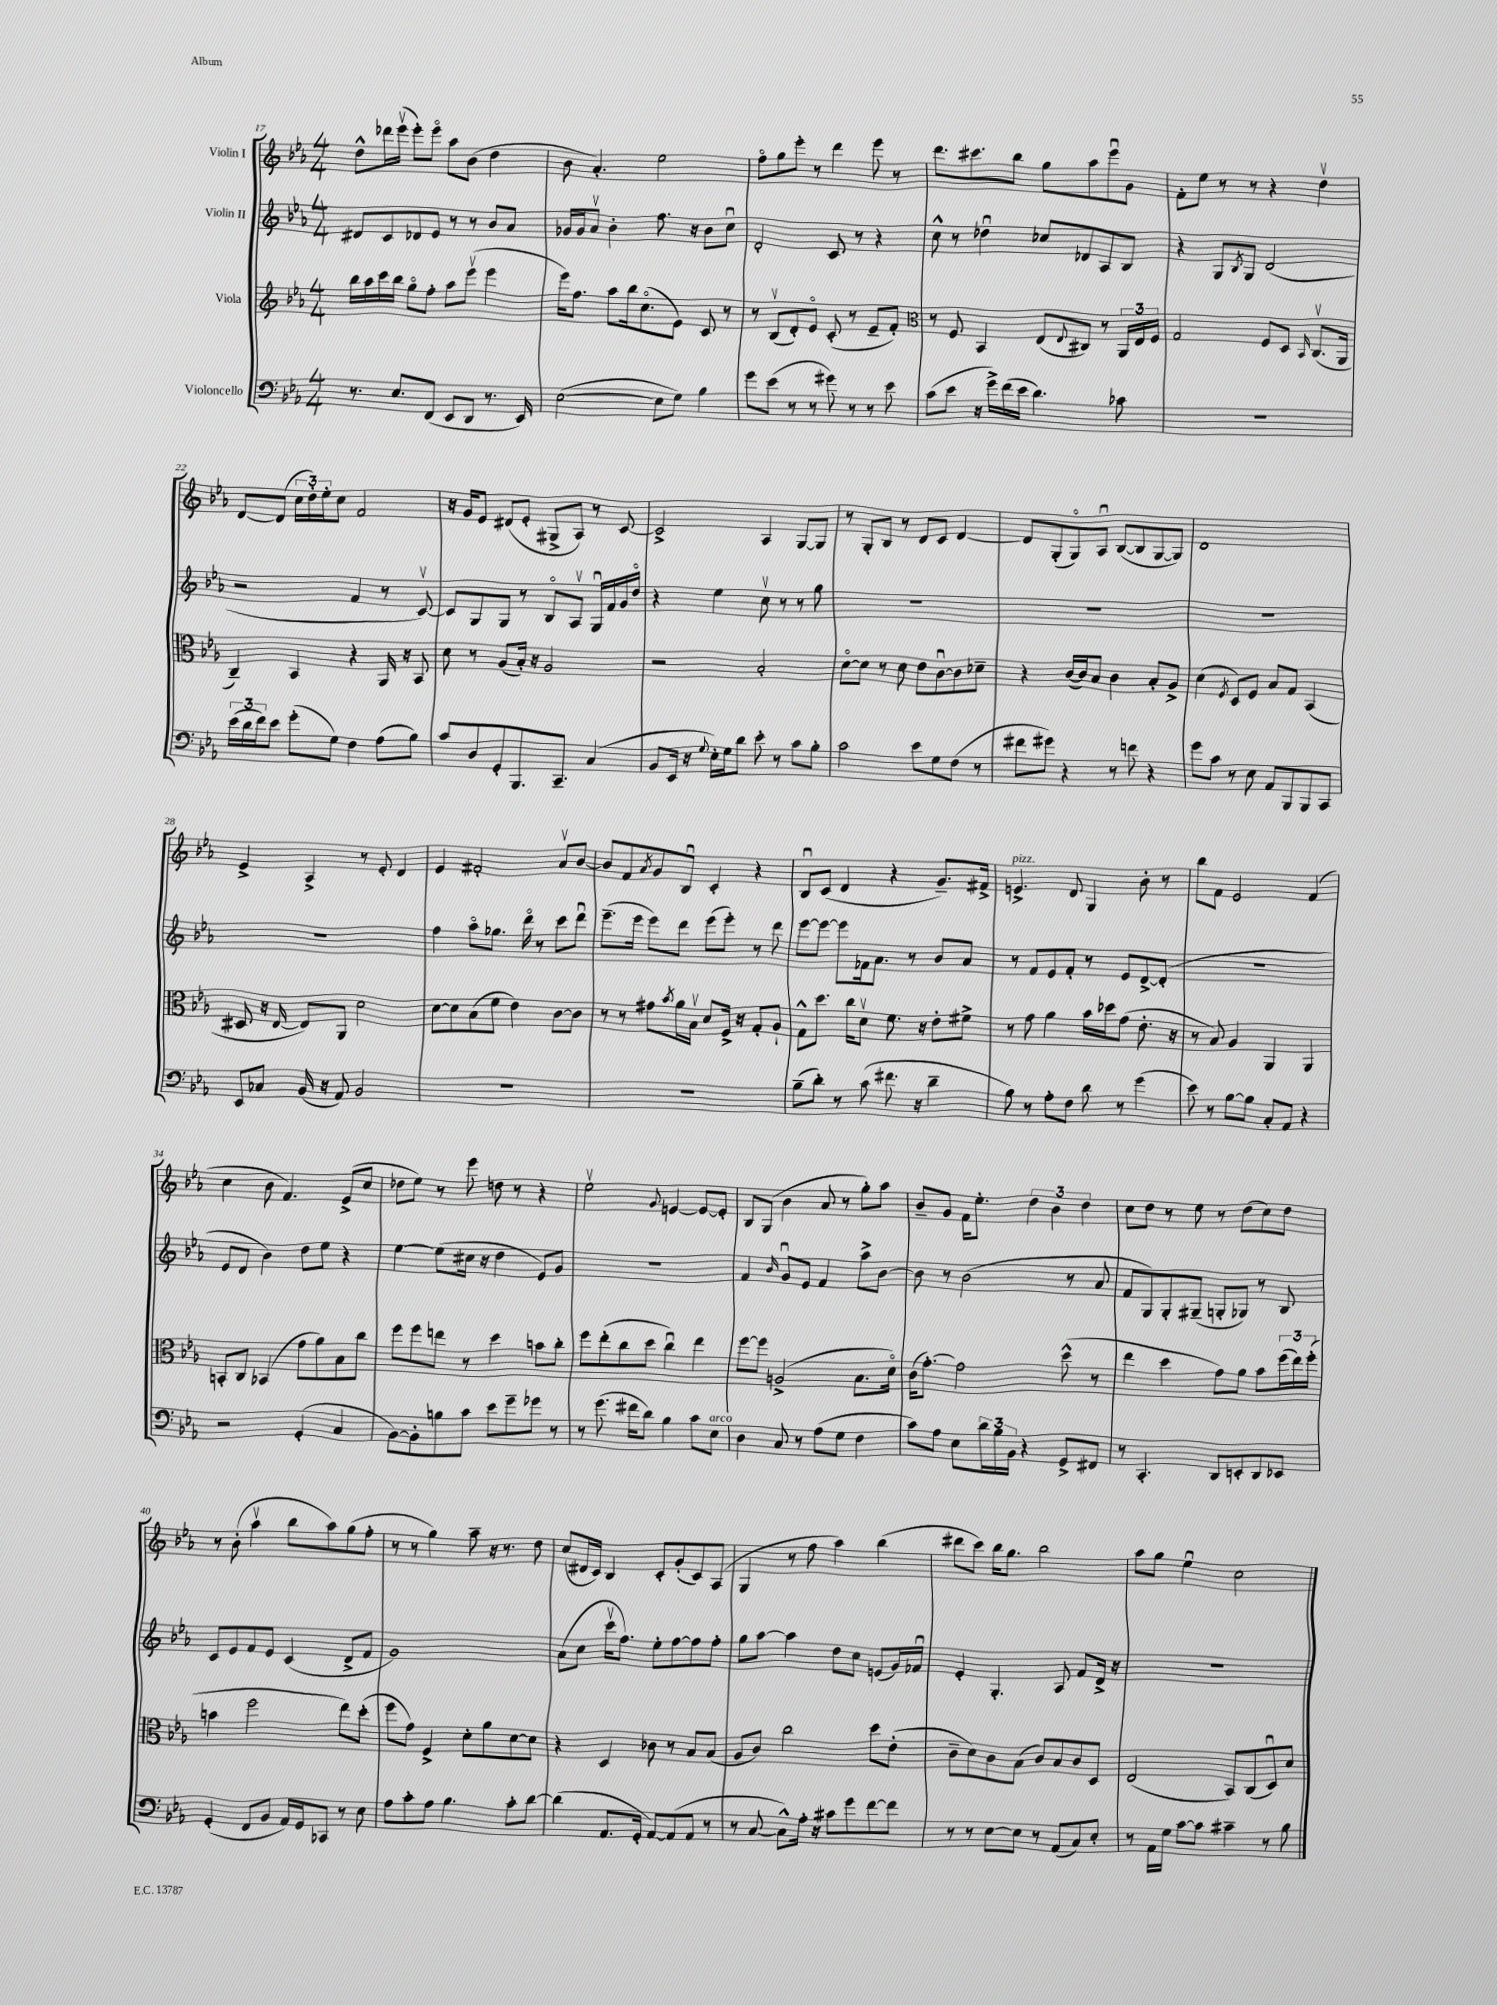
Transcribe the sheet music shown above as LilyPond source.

<<
\new StaffGroup <<
\new Staff = "s0" \with { instrumentName = "Violin I" } {
    \clef treble \key ees \major \numericTimeSignature \time 4/4
    d''8-^ des'''16 ees'''16\upbow( ees'''8-.) ees'''8\flageolet aes''8 bes'8( d''4 |
    bes'8 aes'4.-.) ees''2 |
    f''8\flageolet g''8 ees'''8-. r8 d'''4 ees'''8 r8 |
    d'''8. cis'''8. bes''8 g''8 aes''8 ees'''8\downbow g'8 |
    f'8-. ees''8 r8 r8 r4 d''4\upbow |
    d'8~ d'8( \tuplet 3/2 { c''16 d''16-.) ees''16-. } c''8 f'2 |
    r16 g'16 ees'8 dis'8( ees'8-. gis8-> aes8) r8 c'8~ |
    c'2-> aes4 g8~ g8 |
    r8 g8-. bes8 r8 d'8 c'8 d'4~ |
    d'8 g8-.( g8\flageolet) aes8\downbow bes8~( bes8 g8~ g8) |
    d'1 |
    ees'4-> aes4-> r8 ees'8-. d'4 |
    ees'4 fis'2-. aes'8\upbow bes'8~ |
    bes'8 f'8 \acciaccatura { aes'8 } g'8 bes8\downbow c'4-. r4 |
    bes8\downbow c'8( d'4 r4 g'8.--) fis'16-> |
    e'4.->^\markup { \italic "pizz." } d'8 g4 bes'8-. r8 |
    bes''8 f'8 ees'2 f'4( |
    c''4 bes'8 f'4.) ees'8->( c''8 |
    des''8 ees''8) r8 ees'''8 d''8 r8 r4 |
    ees''2\upbow \appoggiatura { g'8 } e'4~ e'8~ e'8-. |
    bes8 g8( bes'4 aes'8 r8 g''8-.) aes''8 |
    bes'8-- g'8 f'16 ees''8.-. \tuplet 3/2 { d''4 bes'4 d''4 } |
    c''8 d''8 r8 ees''8 r8 d''8( c''8) d''8 |
    r8 bes'8-.( aes''4\upbow bes''8 aes''8) g''8( f''8-. |
    r8 r8 g''4) aes''8-- r16 r8. d''8 |
    c''8( dis'16 c'16) bes4 c'8-. g'8-.( c'8) aes8( |
    g4 r8 f''8 aes''4) bes''4( |
    dis'''8 c'''8) bes''16 g''8. bes''2 |
    aes''8 g''8 ees''4\downbow c''2 \bar "|." |
}
\new Staff = "s1" \with { instrumentName = "Violin II" } {
    \clef treble \key ees \major \numericTimeSignature \time 4/4
    dis'8 c'8 des'8 ees'8 r8 r8 bes'8 aes'8 |
    ges'16 ges'16 aes'8\upbow bes'4-. f''8. r16 bes'8 c''8\downbow |
    d'2-. c'8 r8 r4 |
    c''8-^ r8 des''4\downbow ces''8 des'8 aes8 bes8 |
    r4 g8 \acciaccatura { bes8 } g8 d'2( |
    r2 f'4 r8 c'8~\upbow) |
    c'8 g8 g8 r8 bes8\flageolet aes8\upbow g16\downbow f'16 g'16 d''16\flageolet |
    r4 ees''4 c''8\upbow r8 r8 g''8 |
    R1 |
    R1 |
    R1 |
    R1 |
    f''4 aes''8\flageolet ges''8. d'''16\flageolet r8 c'''8 d'''8\downbow |
    ees'''8.--( ees'''16 ees'''8) d'''8 ees'''8( ees'''8-.) r8 d'''8 |
    ees'''8~ ees'''8~ ees'''8 fes'16 aes'8. r8 bes'8 aes'8 |
    r8 f'8 ees'8 f'8-. r8 ees'8 d'8~-> d'8-.( |
    R1 |
    ees'8 d'8 bes'4) d''8 ees''8 r4 |
    ees''4~ ees''8( cis''16 r16 d''4 ees'8) g'8 |
    r1 |
    f'4 \grace { bes'16 } g'8\downbow ees'8 f'4 aes''8-> bes'8~ |
    bes'8 r8 bes'2( r8 aes'8 |
    f'8 g8) g8-. gis8--( g8-. ges8) r8 bes8 |
    c'8 ees'8 f'8 ees'8 c'4( d'8-> f'8 |
    g'1) |
    aes'8( c''8 c'''16\upbow f''8.) ees''8-. f''8~ f''8 f''8-. |
    g''8 aes''8~ aes''4 d''8 c''8 e'8( g'16) fes'16\downbow |
    ees'4-. g4.-. aes8 f'8 d'16-> r16 |
    r1 \bar "|." |
}
\new Staff = "s2" \with { instrumentName = "Viola" } {
    \clef treble \key ees \major \numericTimeSignature \time 4/4
    bes''16 aes''16 c'''16 bes''16 g''8\flageolet f''8-. aes''8 ees'''8\upbow( ees'''4 |
    ees'''16) f''8. aes''8 bes''16 c''8.\flageolet( ees'8) c'8 r8 |
    r8 bes8\upbow( d'8-.) ees'8\flageolet c'8-.( r8 ees'8-- f'8-.) |
    \clef alto r8 f8 bes,4 ees8( \appoggiatura { ees8 } cis8) r8 \tuplet 3/2 { aes,16 ees16 f16 } |
    g2 f8 d8 \grace { bes,16 } c8.\upbow( aes,16 |
    c4--) bes,4 r4 aes,16 r16 bes,8 |
    d'8 r8 aes8( bes16-.) r16 aes2 |
    r2 bes2-. |
    d'8~\flageolet d'8 r8 d'8 ees'8 c'8~\downbow c'8 des'8-- |
    r4 c'16~( c'16) bes8 c'4 bes8-. aes8-> |
    d'4( \acciaccatura { f8 } d8) f8 bes8 g8 bes,4( |
    dis8 r16 ees16~ ees8) aes,8 d'2 |
    d'8~ d'8 bes8( f'8 ees'4) c'8~ c'8 |
    r8 r8 gis'8 \acciaccatura { bes'8 } aes'16 bes16\upbow d'8 f16-> r16 g8-. aes8-! |
    g8-^ d''8. c''16 d'8\upbow f'8. r16 ees'8-. fis'8-> |
    r8 g'8 aes'4 bes'16 des''16 g'8( ees'8.-. r16 |
    r8 bes8) aes4 aes,4 aes,4 |
    b,8-. c8 bes,4( g'8 aes'8) bes8 c''8 |
    f''8 f''8 e''8 r8 d''4 b'8 c''8-. |
    f''8 ees''8-.( c''8 d''8 c''4\downbow) ees''4 |
    f''8~ f''8 a2->( bes8. d'16\flageolet) |
    c'16( g'8.~-.) g'2 d''8-^( r8 |
    ees''4 d''4 g'8) aes'8 bes'8 \tuplet 3/2 { f''16( ees''16) f''16-.( } |
    b'4 f''2 ees''8) d''8-.( |
    f''8 g'8) f4-> d'8-. aes'8 d'8~ d'8 |
    r4 d4 ces'8 r8 bes8 bes8( |
    aes8 c'8) c''2 d''8 ees'8-.( |
    c'8-- d'8) c'8 bes8( c'8) bes8 c'8 d8 |
    ees2( bes,8) c8( d8\downbow) d'8 \bar "|." |
}
\new Staff = "s3" \with { instrumentName = "Violoncello" } {
    \clef bass \key ees \major \numericTimeSignature \time 4/4
    r8. ees8. f,8( ees,8 d,8 r8. ees,16) |
    ees2~( ees8 g8) bes4 |
    g'8 ees'8( r8 r8 gis'8) r8 r8 ees'8 |
    c'8( ees'8 r16 g'16->) f'16( ees'16 d'4.) ces'8 |
    R1 |
    \tuplet 3/2 { ees'16( d'16 f'16) } ees'8 g'8-.( g8) f4 aes8( bes8) |
    c'8 d8 g,8-. bes,,8. c,8.-- c4( |
    bes,8 ees,16 r16 \appoggiatura { g8 } ees16-.) g16 d'8 ees'8-. r8 c'8 bes8-. |
    c'2 ees'8 g8 f8( r8 |
    fis'8 gis'8) r4 r8 f'8 r4 |
    g'8 c'8 r8 ees8 aes,8 bes,,8 bes,,8 c,8 |
    ees,8 ces8 bes,16( r16 aes,8) bes,2 |
    R1 |
    R1 |
    bes8--( d'8-.) r8 c'8( fis'8. r16 d'4-- |
    bes8) r8 aes8-. f8 d'8 r8 g'4( |
    ees'8) r8 bes8~ bes8 c8-. aes,8 r4 |
    r2 g,4-.( c4 |
    bes,8~) bes,8-. b8 c'8 ees'8 g'8-- ges'8 r8 |
    r8 g'8.( fis'16 d'8) bes4 c'8 ees8^\markup { \italic "arco" } |
    d4 c8 r8 aes8( g8 f4 |
    c'8) aes8 ees8 \tuplet 3/2 { d'16 bes16 bes,16 } r4 g,8-> fis,8 |
    r8 c,4.-. d,8 e,8-. d,8 ees,8 |
    g,4-.( f,8 bes,8 aes,16) g,16 ces,8 r8 ees8 |
    aes8 c'8-. aes8 bes4. c'8-. d'8~ |
    d'4( aes,8. g,16-. aes,8~) aes,8( aes,8 r8 |
    r8 c8~ c8-^) aes16-. r16 cis'8 g'8 f'8~ f'8 |
    r8 r8 ees8~ ees8 r8 aes,8( c8) ees8-. |
    r8 aes,16 g16 c'8~ c'8 cis'4-- r8 bes8 \bar "|." |
}
>>
>>
\layout { \context { \Score currentBarNumber = #17 } }
